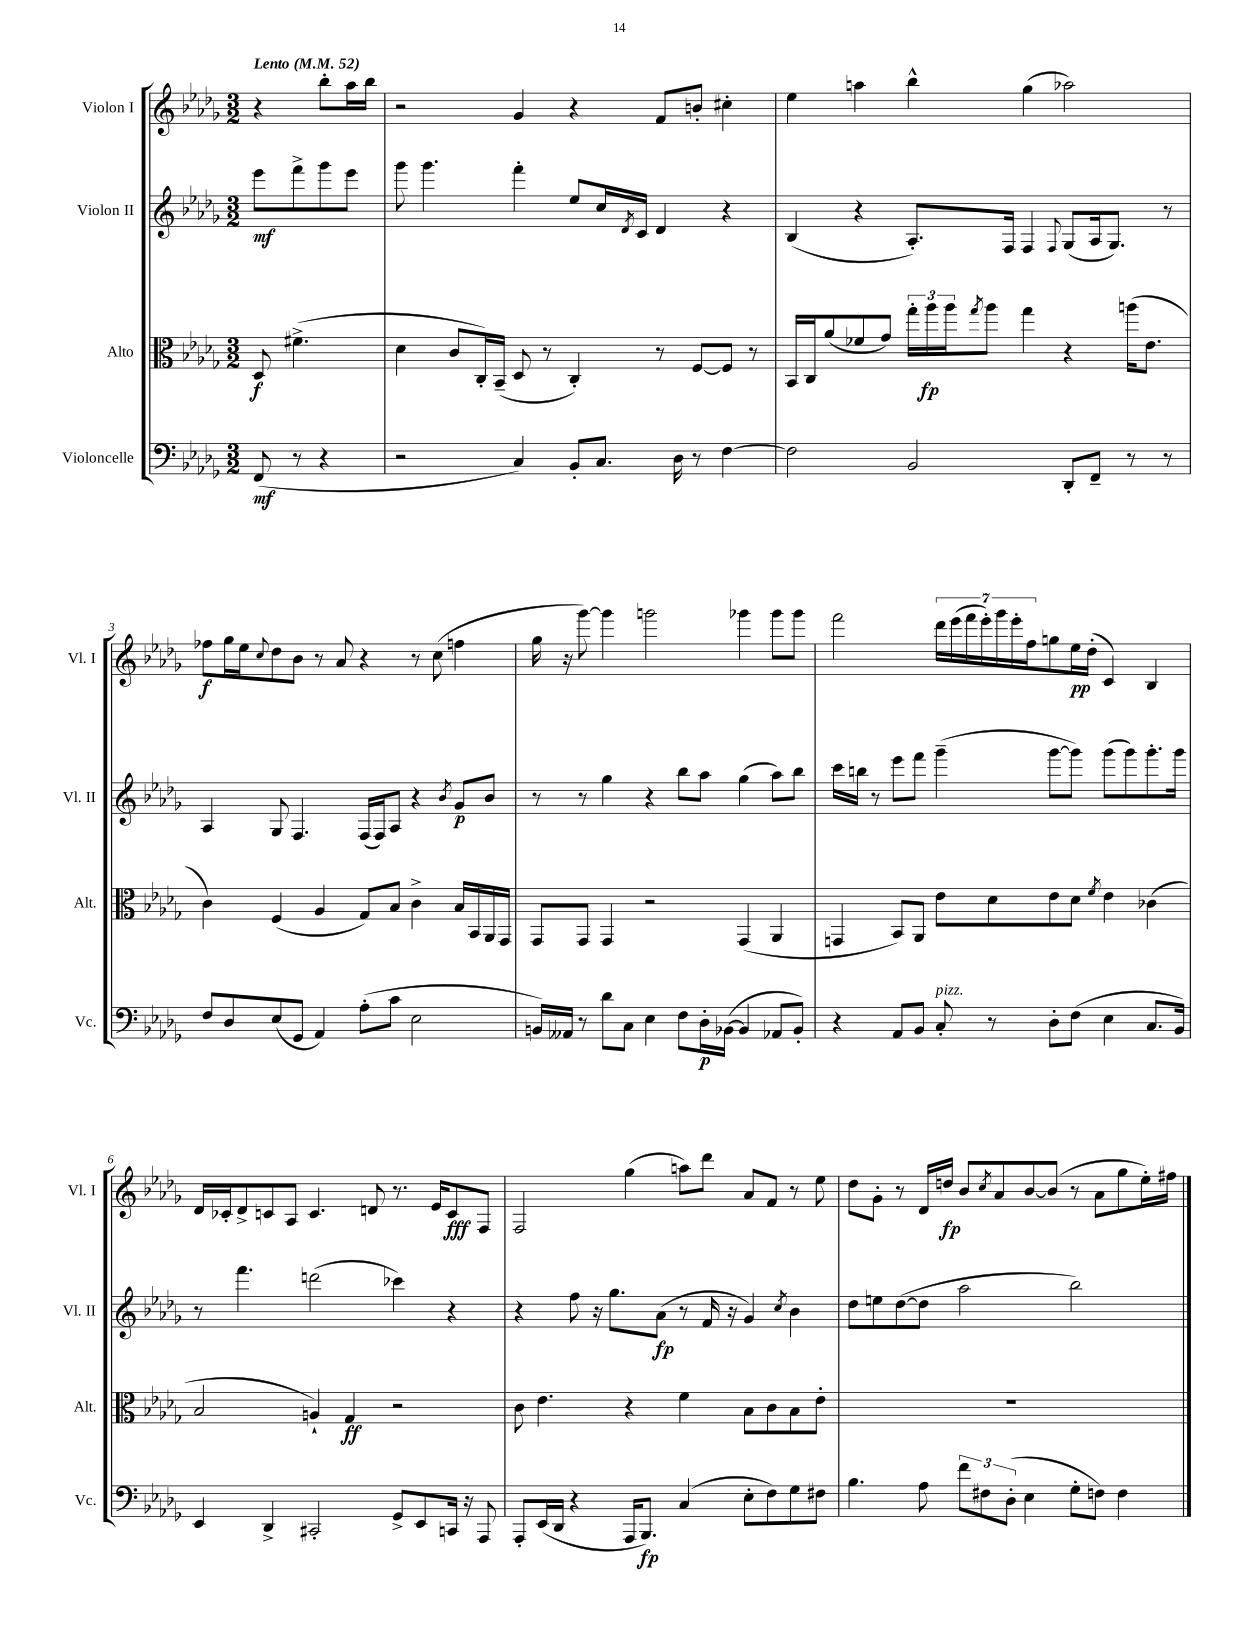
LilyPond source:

<<
\new StaffGroup <<
\new Staff = "s0" \with { instrumentName = "Violon I" shortInstrumentName = "Vl. I" } {
    \clef treble \key des \major \numericTimeSignature \time 3/2 \partial 2 \tempo "Lento" 4 = 52
    r4 bes''8-. aes''16 bes''16 |
    r2 ges'4 r4 f'8 b'8-. cis''4-. |
    ees''4 a''4 bes''4-^ ges''4( aes''2) |
    fes''8\f ges''16 ees''16 \appoggiatura { c''8 } des''8 bes'8 r8 aes'8 r4 r8 c''8( f''4 |
    ges''16 r16 ges'''8~) ges'''4 g'''2 ges'''4 ges'''8 ges'''8 |
    f'''2 \tuplet 7/4 { des'''16 ees'''16( f'''16 ees'''16-.) ges'''16 ees'''16-. f''16 } g''8 ees''16\pp des''16-.( c'4) bes4 |
    des'16 ces'16-. des'8-> c'8 aes8 c'4. d'8 r8. ees'16 c'8\fff f8 |
    f2 ges''4( a''8) des'''8 aes'8 f'8 r8 ees''8 |
    des''8 ges'8-. r8 des'16 d''16\fp bes'8 \acciaccatura { c''8 } aes'8 bes'8~ bes'8( r8 aes'8 ges''8 ees''16-.) fis''16 \bar "|." |
}
\new Staff = "s1" \with { instrumentName = "Violon II" shortInstrumentName = "Vl. II" } {
    \clef treble \key des \major \numericTimeSignature \time 3/2 \partial 2
    ees'''8\mf f'''8-> ges'''8 ees'''8 |
    ges'''8 ges'''4. f'''4-. ees''8 c''16 \acciaccatura { des'8 } c'16 des'4 r4 |
    bes4( r4 aes8.-.) f16 f4 \appoggiatura { f8 } ges8( aes16 ges8.) r8 |
    aes4 ges8 f4. f16( f16) aes8 r4 \acciaccatura { bes'8 } ges'8\p bes'8 |
    r8 r8 ges''4 r4 bes''8 aes''8 ges''4( aes''8) bes''8 |
    c'''16 b''16 r8 ees'''8 f'''8 ges'''4--( ges'''8~ ges'''8) ges'''8( ges'''8) ges'''8.-. ges'''16 |
    r8 f'''4. d'''2( ces'''4) r4 |
    r4 f''8 r16 ges''8. aes'8\fp( r8 f'16 r16 ges'4) \acciaccatura { c''8 } bes'4 |
    des''8 e''8 des''8~( des''8 aes''2 bes''2) \bar "|." |
}
\new Staff = "s2" \with { instrumentName = "Alto" shortInstrumentName = "Alt." } {
    \clef alto \key des \major \numericTimeSignature \time 3/2 \partial 2
    des8\f fis'4.->( |
    des'4 c'8 c16-.) bes,16--( des8 r8 c4-.) r8 f8~ f8 r8 |
    bes,16 c16 aes'8( fes'8 ges'8) \tuplet 3/2 { ges''16-. aes''16\fp aes''16 } \acciaccatura { ges''8 } aes''8 ges''4 r4 a''16( ees'8. |
    c'4) f4( aes4 ges8) bes8 c'4-> bes16 bes,16 aes,16 ges,16 |
    ges,8 ges,8 ges,4 r2 ges,4( aes,4 |
    g,4 bes,8) aes,8 ees'8 des'8 ees'8 des'8 \acciaccatura { f'8 } ees'4 ces'4( |
    bes2 a4-!) ges4\ff r2 |
    c'8 ees'4. r4 f'4 bes8 c'8 bes8 ees'8-. |
    R1. \bar "|." |
}
\new Staff = "s3" \with { instrumentName = "Violoncelle" shortInstrumentName = "Vc." } {
    \clef bass \key des \major \numericTimeSignature \time 3/2 \partial 2
    f,8\mf( r8 r4 |
    r2 c4) bes,8-. c8. des16 r8 f4~ |
    f2 bes,2 des,8-. f,8-- r8 r8 |
    f8 des8 ees8( ges,8 aes,4) aes8-.( c'8 ees2 |
    b,16) aeses,16 r8 des'8 c8 ees4 f8 des16-.\p bes,16~( bes,4 aes,8 bes,8-.) |
    r4 aes,8 bes,8 c8-.^\markup { \italic "pizz." } r8 des8-. f8( ees4 c8. bes,16) |
    ees,4 des,4-> cis,2-. ges,8-> ees,8 c,16 r16 aes,,8 |
    aes,,8-. ees,16( des,16 r4 aes,,16 bes,,8.\fp) c4( ees8-. f8) ges8 fis8 |
    bes4. aes8 \tuplet 3/2 { f'8 fis8 des8-.( } ees4 ges8-. f8) f4 \bar "|." |
}
>>
>>
